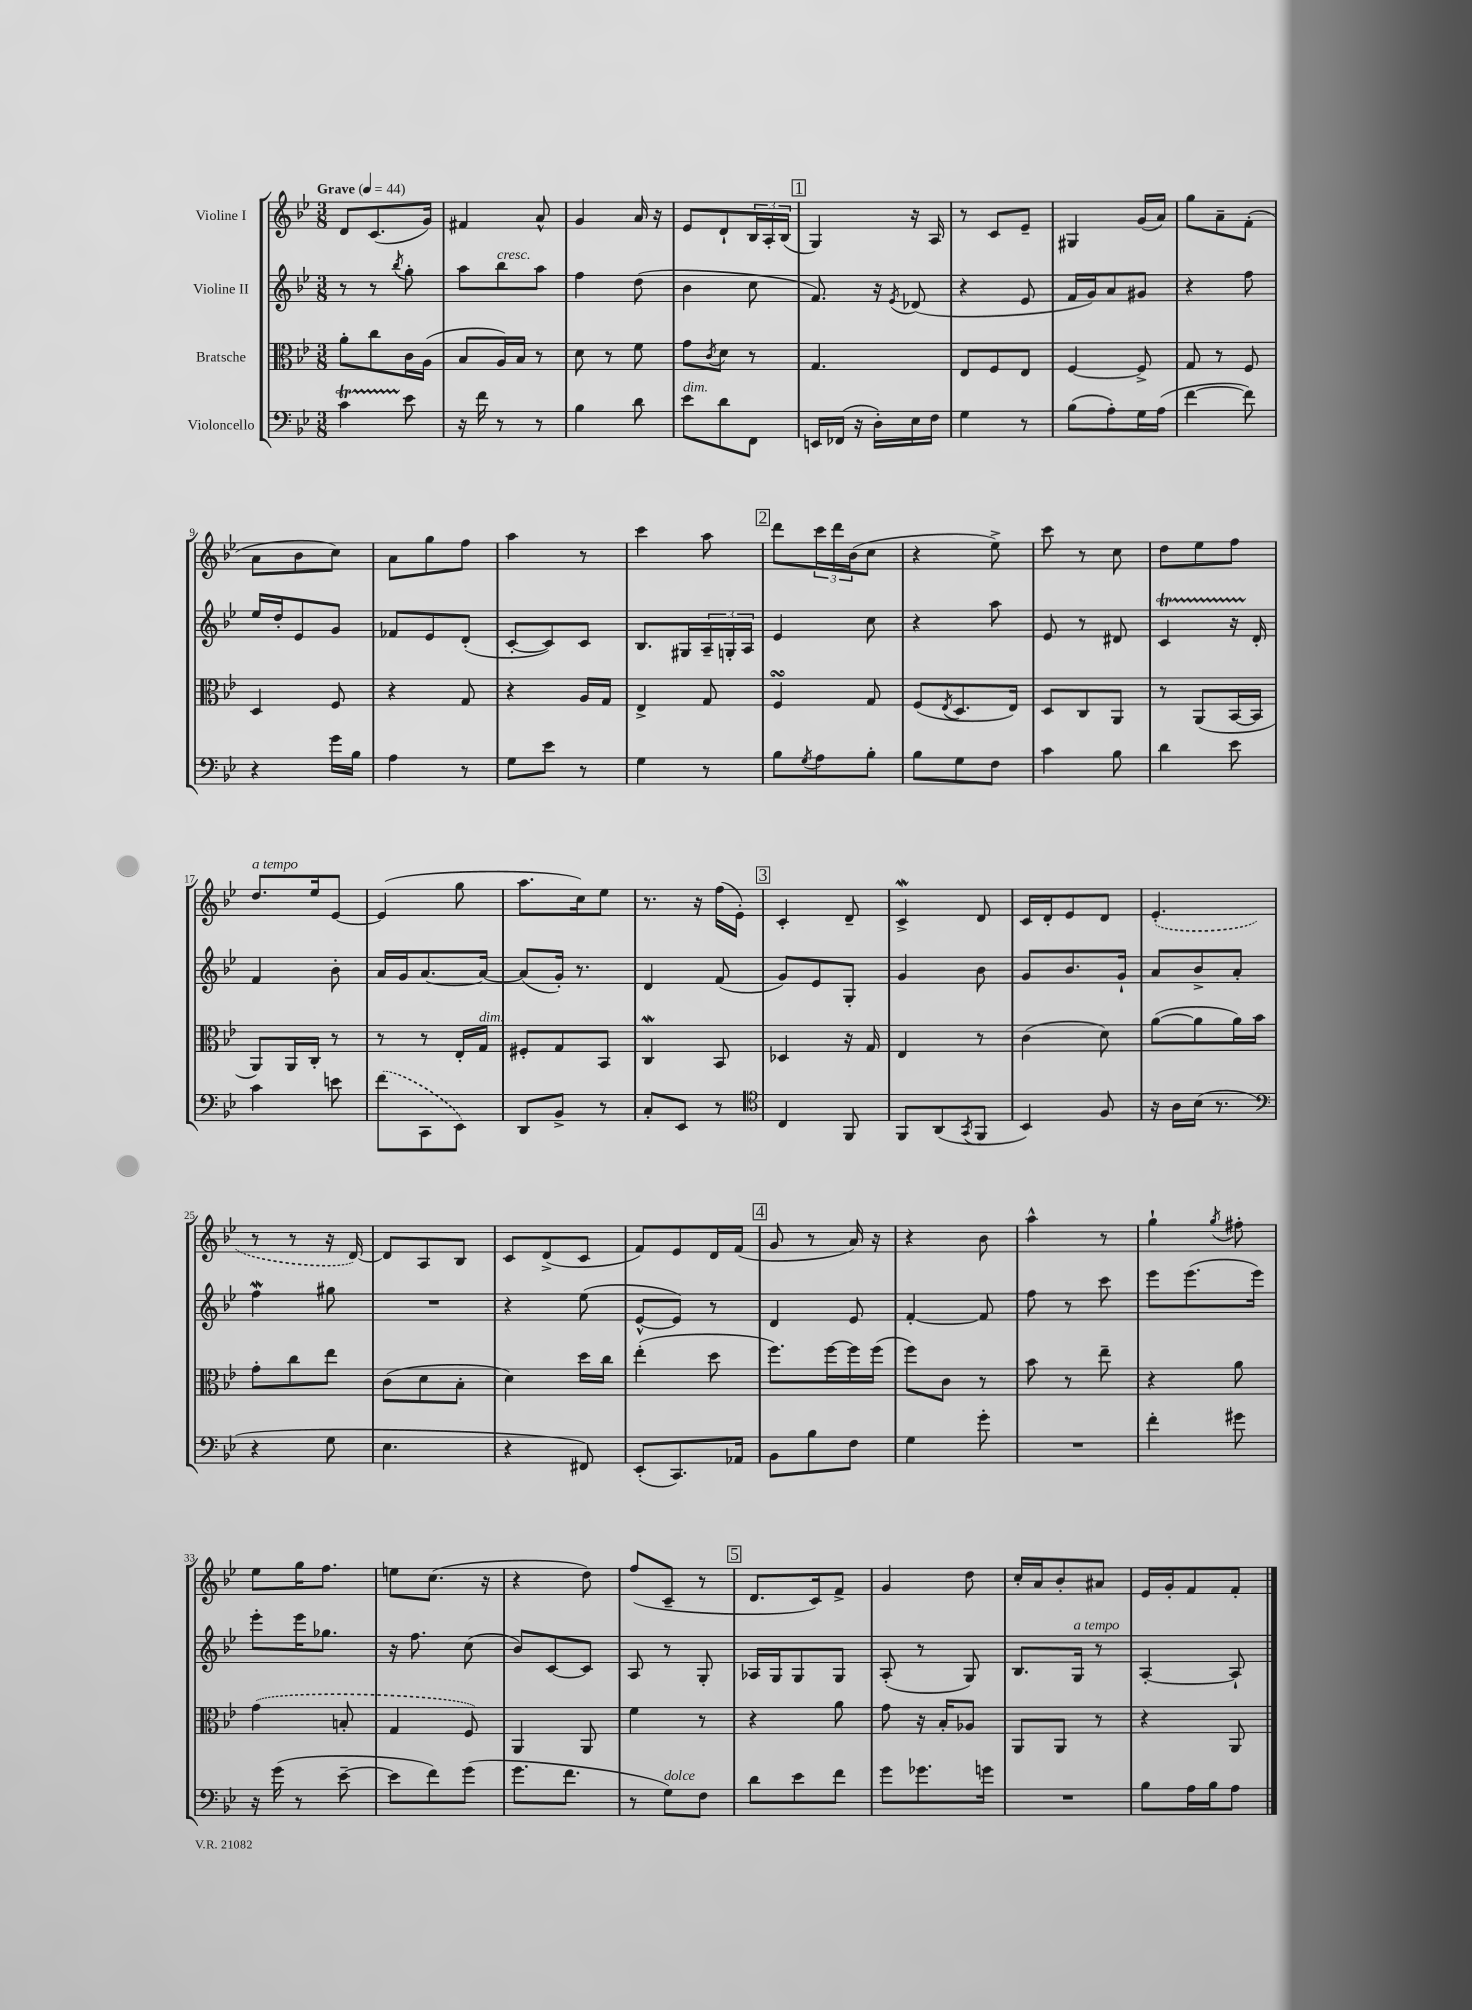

**kern	**kern	**kern	**kern
*part4	*part3	*part2	*part1
*staff4	*staff3	*staff2	*staff1
*I"Violoncello	*I"Bratsche	*I"Violine II	*I"Violine I
*clefF4	*clefC3	*clefG2	*clefG2
*k[b-e-]	*k[b-e-]	*k[b-e-]	*k[b-e-]
*M3/8	*M3/8	*M3/8	*M3/8
*MM44	*MM44	*MM44	*MM44
=1	=1	=1	=1
!	!	!	!LO:TX:a:B:t=Grave
4cT\	8a'\L	8r	8d/L
.	8cc\	8r	(8.c/
.	.	8qbb-/	.
8e-\	16c\L	8gg'\	.
.	(16A\JJ	.	16g/Jk)
=2	=2	=2	=2
16r	8B-/L	8aa\L	4f#X/
16f\	.	.	.
!	!	!LO:TX:a:i:t=cresc.	!
8r	16A/L)	8bb-\	.
.	16B-/JJ	.	.
8r	8r	8aa\J	8a^^/
=3	=3	=3	=3
4B-\	8d\	4ff\	4g/
.	8r	.	.
8d\	8f\	(8dd\	16a/
.	.	.	16r
=4	=4	=4	=4
!LO:TX:a:i:t=dim.	!	!	!
8e-\L	8g\L	4b-\	8e-/L
.	8qc/	.	.
8d\	8d\J	.	8d`/
8FF\J	8r	8cc\	24B-/L
.	.	.	24A'/
.	.	.	(24B-/JJ
!!LO:REH:place=s1:t=1
=5	=5	=5	=5
16EEn/LL	4.G/	8.f/)	4G/)
(16FF-X/JJ	.	.	.
16r	.	.	.
16D'\LL)	.	16r	.
.	.	8qe-/	.
16E-\	.	(8d-X/	16r
16F\JJ	.	.	16A/
=6	=6	=6	=6
4G\	8E-/L	4r	8r
.	8F/	.	8c/L
8r	8E-/J	8e-/	8e-~/J
=7	=7	=7	=7
(8B-\L	[4F/	16f/LL	4G#X/
.	.	16g/J)	.
8A'\)	.	8a/	.
16G\L	8F^/]	8g#X/J	(16g/LL
(16A\JJ	.	.	16a/JJ)
=8	=8	=8	=8
[4f\	8G/	4r	8gg\L
.	8r	.	8a~\
8f\])	8F/	8ff\	(8f'\J
!!LO:LB:g=z
=9	=9	=9	=9
4r	4D/	16ee-/LL	8a\L
.	.	16dd'/J	.
.	.	8e-/	8b-\
16g\LL	8F/	8g/J	8cc\J)
16B-\JJ	.	.	.
=10	=10	=10	=10
4A\	4r	8f-X/L	8a\L
.	.	8e-/	8gg\
8r	8G/	(8d'/J	8ff\J
=11	=11	=11	=11
8G\L	4r	[8c'/L	4aa\
8e-\J	.	8c/])	.
8r	16A/LL	8c/J	8r
.	16G/JJ	.	.
=12	=12	=12	=12
4G\	4E-^/	8.B-/L	4ccc\
.	.	16G#X/L	.
8r	8G/	24A~/	8aa\
.	.	24Gn'/	.
.	.	24A/JJ	.
!!LO:REH:place=s1:t=2
=13	=13	=13	=13
8B-\L	4FsSSS/	4e-/	8ddd\L
8qG/	.	.	.
8A\	.	.	24ccc\L
.	.	.	24ddd\
.	.	.	(24b-\J
8B-'\J	8G/	8cc\	8cc\J
=14	=14	=14	=14
8B-\L	(8F/L	4r	4r
.	8qE-/	.	.
8G\	8.D/	.	.
8F\J	.	8aa\	8ee-^\)
.	16E-/Jk)	.	.
=15	=15	=15	=15
4c\	8D/L	8e-/	8ccc\
.	8C/	8r	8r
8B-\	8AA/J	8d#X/	8cc\
=16	=16	=16	=16
4d\	8r	4cT/	8dd\L
.	(8AA/L	.	8ee-\
8e-\	[16BB-/L	16r	8ff\J
.	16BB-/JJ]	16d'/	.
!!LO:LB:g=z
=17	=17	=17	=17
!	!	!	!LO:TX:a:i:t=a tempo
4c\	8AA/L)	4f/	8.dd/L
.	16AA/L	.	.
.	16C'/JJ	.	16ee-/k
8en\	8r	8b-'\	[8e-/J
=18	=18	=18	=18
(8f\L	8r	16a/LL	(4e-/]
.	.	16g/J	.
8CC\	8r	[8.a/	.
8EE-\J)	16E-'/LL	.	8gg\
!	!LO:TX:a:i:t=dim.	!	!
.	16G/JJ	16a/Jk_	.
=19	=19	=19	=19
8DD/L	8F#X'/L	(8a/L]	8.aa\L
8BB-^/J	8G/	16g'/Jk)	.
.	.	8.r	16cc\k)
8r	8BB-/J	.	8ee-\J
=20	=20	=20	=20
8C'/L	4CW/	4d/	8.r
8EE-/J	.	.	.
.	.	.	16r
8r	8BB-/	(8f/	(16ff\LL
.	.	.	16e-'\JJ)
!!LO:REH:place=s1:t=3
=21	=21	=21	=21
*clefC4	*	*	*
4C/	4D-X/	8g/L)	4c'/
.	.	8e-/	.
8FF/	16r	8G'/J	8d~/
.	16G/	.	.
=22	=22	=22	=22
8FF/L	4E-/	4g/	4cW^/
(8AA/	.	.	.
8qGG/	.	.	.
8FF/J	8r	8b-\	8d/
=23	=23	=23	=23
4BB-/)	(4c\	8g/L	16c/LL
.	.	.	16d'/J
.	.	8.b-/	8e-/
8F/	8d\)	.	8d/J
.	.	16g`/Jk	.
=24	=24	=24	=24
16r	([8a\L	8a/L	(4.e-'/
16A\LL	.	.	.
(16B-\JJ	8a\]	8b-^/	.
8.r	.	.	.
.	16a\L)	8a'/J	.
.	16b-\JJ	.	.
!!LO:LB:g=z
=25	=25	=25	=25
*clefF4	*	*	*
4r	8g'\L	4ffW\	8r
.	8cc\	.	8r
8G\	8ee-\J	8gg#X\	16r
.	.	.	[16d/)
=26	=26	=26	=26
4.E-\	(8c\L	4.r	8d/L]
.	8d\	.	8A/
.	8B-'\J	.	8B-/J
=27	=27	=27	=27
4r	4d\)	4r	8c/L
.	.	.	(8d^/
8FF#X/)	16dd\LL	(8ee-\	8c/J
.	16cc\JJ	.	.
=28	=28	=28	=28
(8EE-'/L	(4ee-'\	[8e-^^/L	8f/L)
8.CC/)	.	8e-/J])	8e-/
.	8dd\	8r	16d/L
16AA-X/Jk	.	.	(16f/JJ
!!LO:REH:place=s1:t=4
=29	=29	=29	=29
8BB-\L	8.ff\L)	4d/	8g/
8B-\	.	.	8r
.	[16ff\L	.	.
8F\J	16ff\]	8e-/	16a/)
.	(16ff\JJ	.	16r
=30	=30	=30	=30
4G\	8ff\L)	[4f'/	4r
.	8c\J	.	.
8g'\	8r	8f/]	8b-\
=31	=31	=31	=31
4.r	8b-\	8ff\	4aa^^\
.	8r	8r	.
.	8ee-~\	8ccc\	8r
=32	=32	=32	=32
4f'\	4r	8eee-\L	4gg`\
.	.	(8.eee-\	.
.	.	.	8qgg/
8g#X\	8a\	.	8ff#X'\
.	.	16eee-\Jk)	.
!!LO:LB:g=z
=33	=33	=33	=33
16r	(4g\	8eee-'\L	8ee-\L
(16g\	.	.	.
8r	.	16eee-\K	16gg\K
.	.	8.gg-X\J	8.ff\J
[8e-~\	8Bn'/	.	.
=34	=34	=34	=34
8e-\L]	4G/	16r	8een\L
.	.	8.ff\	.
8f\)	.	.	(8.cc\J
(8g\J	8F/)	(8cc\	.
.	.	.	16r
=35	=35	=35	=35
8.g\L	4AA/	8b-/L)	4r
.	.	[8c/	.
8.f\J	.	.	.
.	8AA/	8c/J]	8dd\)
=36	=36	=36	=36
8r	4f\	8A/	(8ff/L
!LO:TX:a:i:t=dolce	!	!	!
8G\L)	.	8r	8c~/J
8F\J	8r	8G'/	8r
!!LO:REH:place=s1:t=5
=37	=37	=37	=37
8d\L	4r	16A-X/LL	8.d/L
.	.	16G/J	.
8e-\	.	8G/	.
.	.	.	16c/k)
8f\J	8a\	8G/J	8f^/J
=38	=38	=38	=38
8g\L	8g\	(8A'/	4g/
8.g-X\	16r	8r	.
.	16B-'/KL	.	.
.	8A-X/J	8G/)	8dd\
16gn\Jk	.	.	.
=39	=39	=39	=39
4.r	8AA/L	8.B-/L	16cc'/LL
.	.	.	16a/J
.	8AA/J	.	8b-'/
!	!	!LO:TX:a:i:t=a tempo	!
.	.	16G/Jk	.
.	8r	8r	8a#X/J
=40	=40	=40	=40
8B-\L	4r	[4A'/	16e-/LL
.	.	.	16g'/J
16A\L	.	.	8f/
16B-\J	.	.	.
8A\J	8AA/	8A`/]	8f'/J
==	==	==	==
*-	*-	*-	*-
